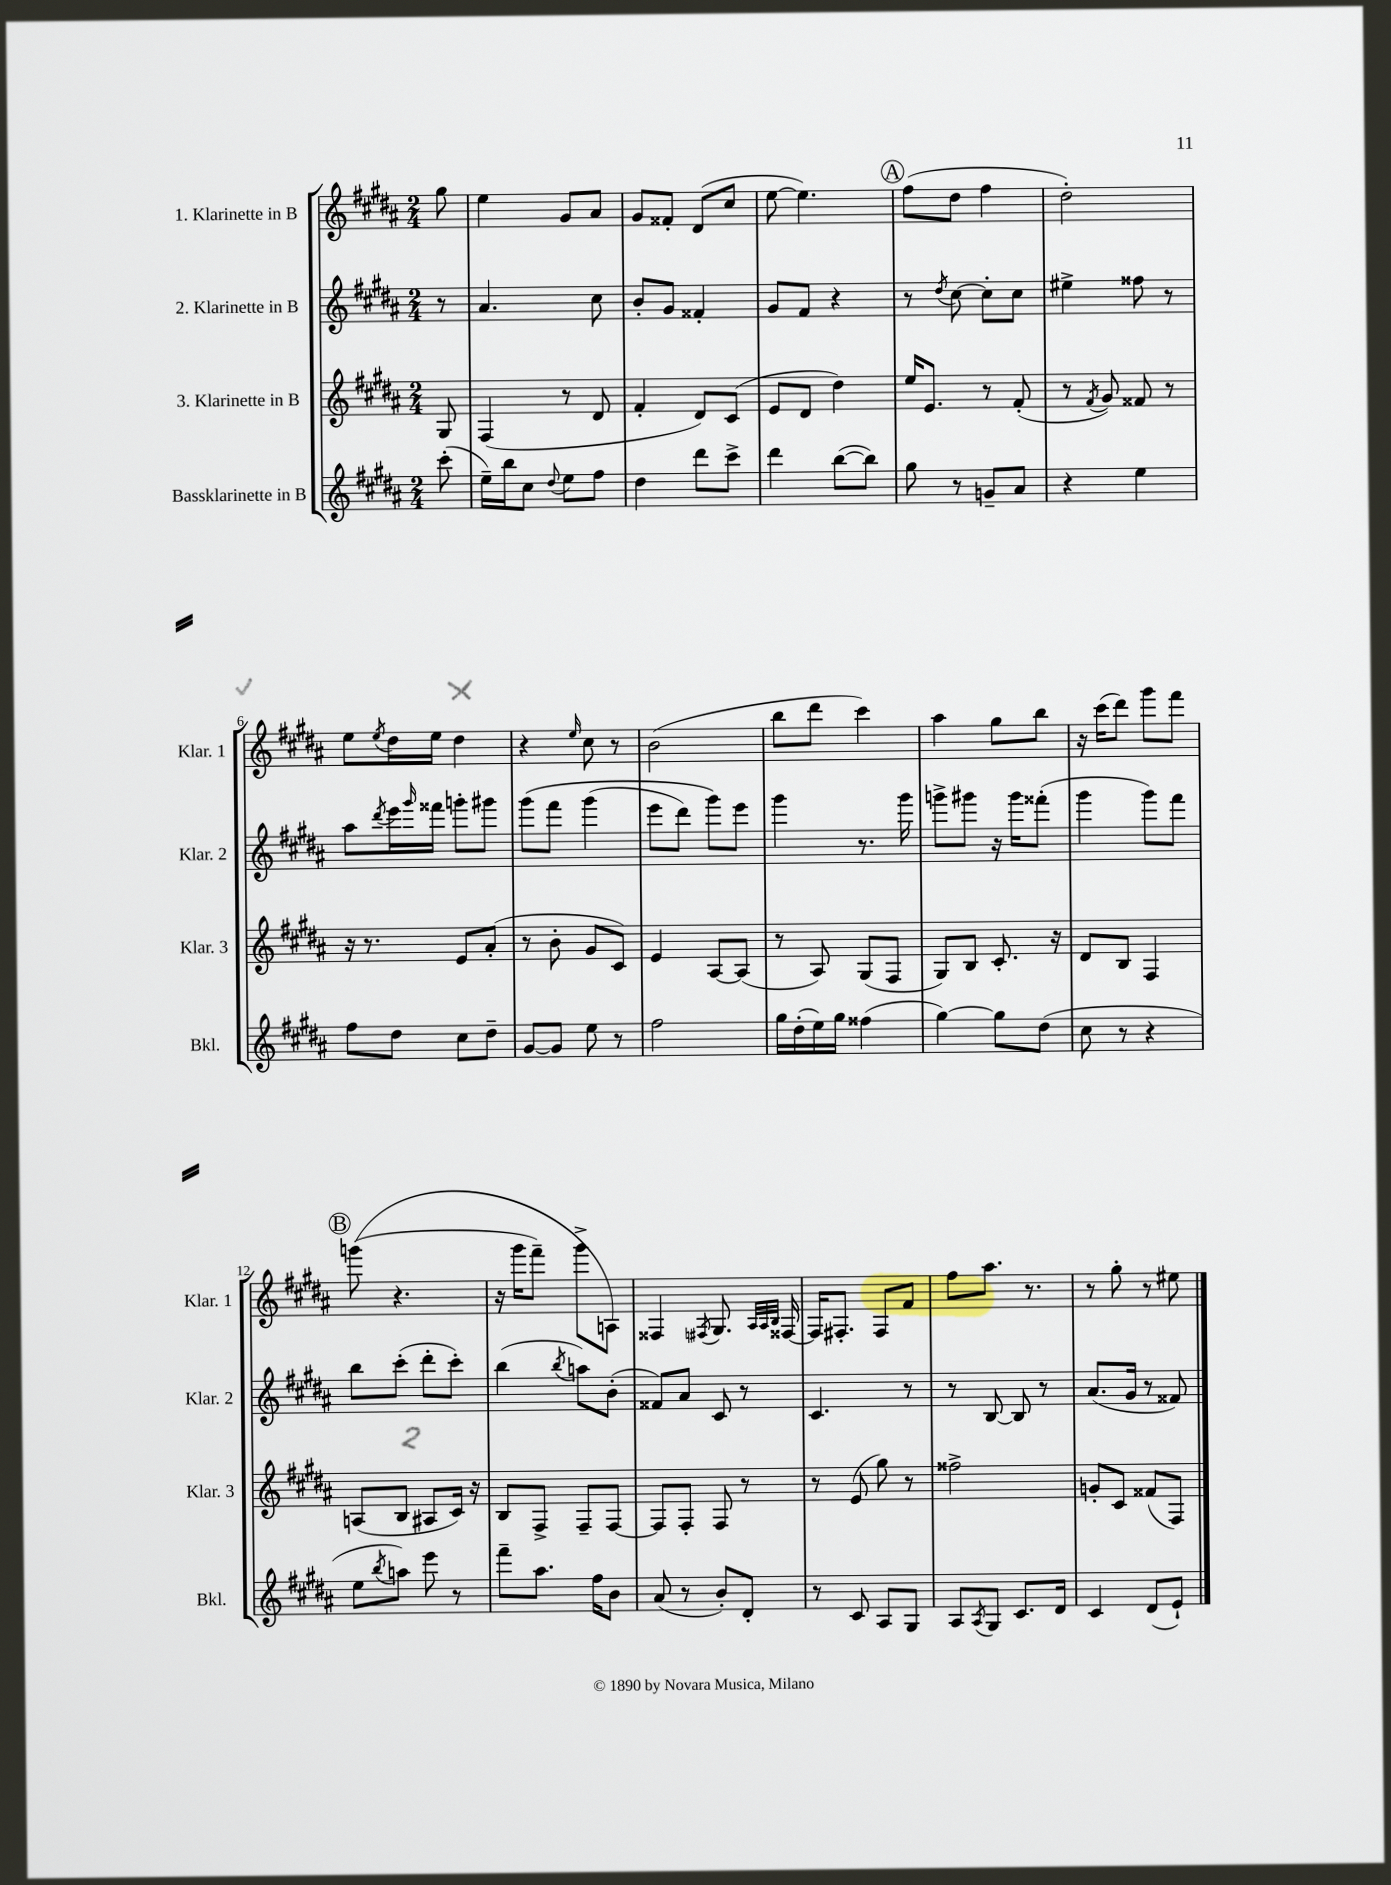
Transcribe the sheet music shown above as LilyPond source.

<<
\new StaffGroup <<
\new Staff = "s0" \with { instrumentName = "1. Klarinette in B" shortInstrumentName = "Klar. 1" } {
    \clef treble \key b \major \numericTimeSignature \time 2/4 \partial 8
    gis''8 |
    e''4 gis'8 ais'8 |
    gis'8 fisis'8-. dis'8( cis''8 |
    e''8~ e''4.) |
    \mark \markup { \circle "A" } fis''8( dis''8 fis''4 |
    dis''2-.) |
    e''8 \acciaccatura { e''8 } dis''16 e''16 dis''4 |
    r4 \grace { e''16 } cis''8 r8 |
    b'2( |
    b''8 dis'''8 cis'''4) |
    ais''4 gis''8 b''8 |
    r16 cis'''16( dis'''8) gis'''8 fis'''8 |
    \mark \markup { \circle "B" } g'''8(\( r4. |
    r16 gis'''16 fis'''8--) gis'''8-> a8\) |
    fisis4 \acciaccatura { fis8 } gis8. \grace { ais32 ais32 b32 } fisis16~ |
    fisis16 fis8.-. fis8 fis'8 |
    fis''8 ais''8. r8. |
    r8 gis''8-. r8 eis''8 \bar "|." |
}
\new Staff = "s1" \with { instrumentName = "2. Klarinette in B" shortInstrumentName = "Klar. 2" } {
    \clef treble \key b \major \numericTimeSignature \time 2/4 \partial 8
    r8 |
    ais'4. cis''8 |
    b'8-. gis'8 fisis'4-. |
    gis'8 fis'8 r4 |
    \mark \markup { \circle "A" } r8 \acciaccatura { dis''8 } cis''8~ cis''8-. cis''8 |
    eis''4-> fisis''8 r8 |
    ais''8 \acciaccatura { dis'''8 } e'''16 \grace { gis'''16 } fisis'''16 g'''8-. gis'''8 |
    gis'''8\( fis'''8 gis'''4( |
    e'''8 dis'''8) gis'''8\) e'''8 |
    gis'''4 r8. gis'''16 |
    g'''8-> gis'''8 r16 gis'''16 fisis'''8-.( |
    gis'''4 gis'''8) fis'''8 |
    \mark \markup { \circle "B" } b''8 cis'''8-.( dis'''8-. cis'''8-.) |
    b''4( \acciaccatura { b''8 } a''8) b'8-.( |
    fisis'8) ais'8 cis'8 r8 |
    cis'4. r8 |
    r8 b8~ b8 r8 |
    ais'8.( gis'16 r8 fisis'8) \bar "|." |
}
\new Staff = "s2" \with { instrumentName = "3. Klarinette in B" shortInstrumentName = "Klar. 3" } {
    \clef treble \key b \major \numericTimeSignature \time 2/4 \partial 8
    gis8 |
    fis4( r8 dis'8 |
    fis'4-. dis'8) cis'8( |
    e'8 dis'8 dis''4) |
    \mark \markup { \circle "A" } e''16 e'8. r8 fis'8-.( |
    r8 \acciaccatura { fis'8 } gis'8) fisis'8 r8 |
    r16 r8. e'8 ais'8-.( |
    r8 b'8-. gis'8 cis'8) |
    e'4 ais8~ ais8( |
    r8 ais8) gis8( fis8 |
    gis8) b8 cis'8.-. r16 |
    dis'8 b8 fis4 |
    \mark \markup { \circle "B" } a8( b8 ais8 cis'16) r16 |
    b8 fis8-> fis8-- fis8~ |
    fis8 fis8-. fis8 r8 |
    r8 e'8( gis''8) r8 |
    fisis''2-> |
    g'8-. cis'8 fisis'8( fis8) \bar "|." |
}
\new Staff = "s3" \with { instrumentName = "Bassklarinette in B" shortInstrumentName = "Bkl." } {
    \clef treble \key b \major \numericTimeSignature \time 2/4 \partial 8
    cis'''8-.( |
    e''16--) b''16 cis''8 \appoggiatura { dis''8 } e''8 fis''8 |
    dis''4 dis'''8 cis'''8-> |
    dis'''4 b''8~( b''8) |
    \mark \markup { \circle "A" } gis''8 r8 g'8-- ais'8 |
    r4 e''4 |
    fis''8 dis''8 cis''8 dis''8-- |
    gis'8~ gis'8 e''8 r8 |
    fis''2 |
    gis''16 dis''16-.( e''16) gis''16 fisis''4( |
    gis''4~) gis''8 dis''8( |
    cis''8 r8 r4 |
    \mark \markup { \circle "B" } e''8 \acciaccatura { b''8 } a''8) e'''8 r8 |
    fis'''8-- ais''8. fis''16 b'8 |
    ais'8( r8 b'8-.) dis'8-. |
    r8 cis'8 ais8 gis8 |
    ais8 \acciaccatura { ais8 } gis8 cis'8. dis'16 |
    cis'4 dis'8( e'8-!) \bar "|." |
}
>>
>>
